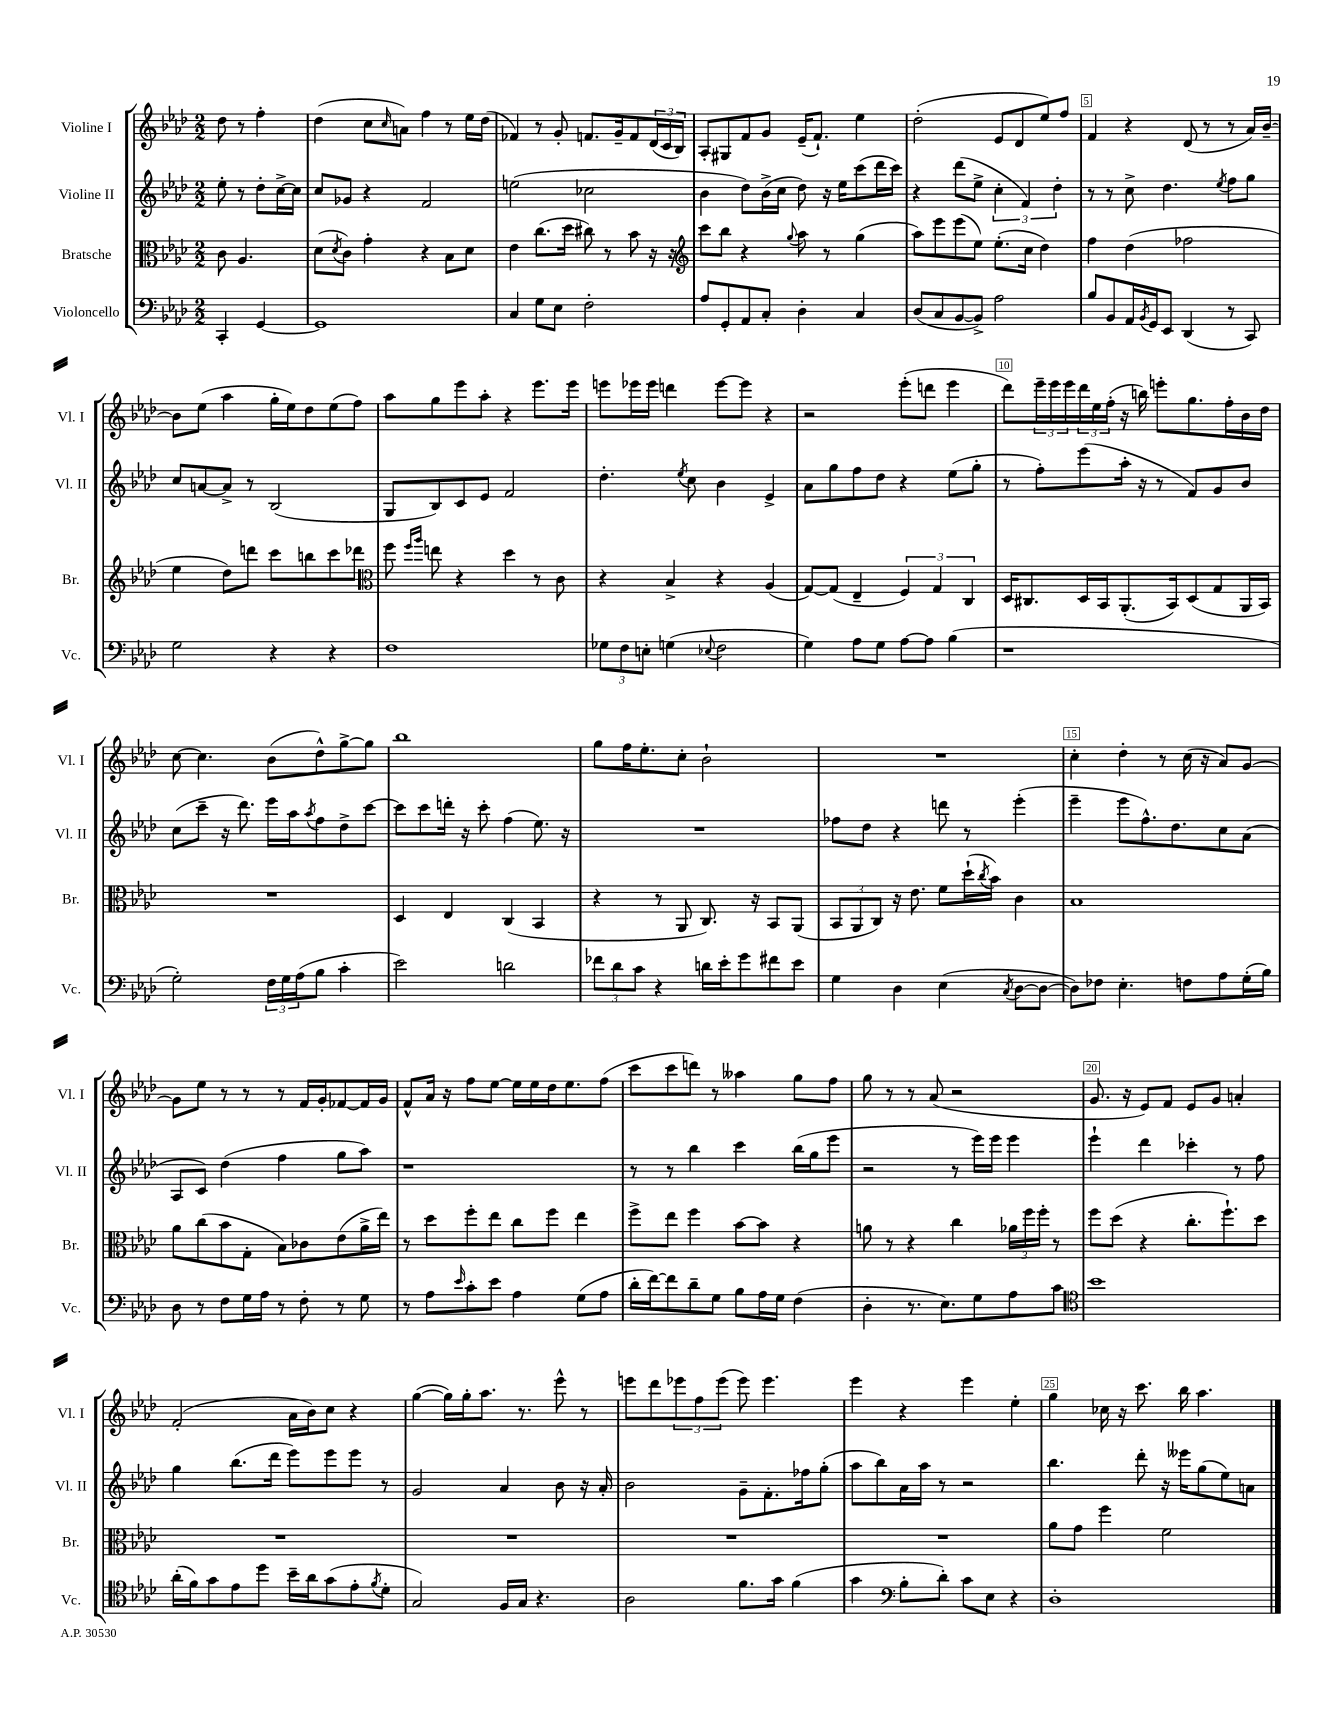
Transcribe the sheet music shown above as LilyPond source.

<<
\new StaffGroup <<
\new Staff = "s0" \with { instrumentName = "Violine I" shortInstrumentName = "Vl. I" } {
    \clef treble \key aes \major \numericTimeSignature \time 2/2 \partial 2
    des''8 r8 f''4-. |
    des''4( c''8 \grace { c''16 } a'8) f''4 r8 ees''16 des''16( |
    fes'4) r8 g'8-. f'8. g'16-- f'8 \tuplet 3/2 { des'16( c'16 bes16) } |
    aes8-. gis8 f'8 g'8 ees'16--( f'8.-!) ees''4 |
    des''2-.( ees'8 des'8 ees''8) f''8 |
    f'4 r4 des'8( r8 r8 aes'16) bes'16~-- |
    bes'8 ees''8( aes''4 g''16-. ees''16) des''8 ees''8( f''8) |
    aes''8 g''8 ees'''8 aes''8-. r4 ees'''8. ees'''16 |
    e'''8 ees'''16 ees'''16 d'''4 ees'''8~ ees'''8 r4 |
    r2 ees'''8-.( d'''8 ees'''4 |
    des'''8) \tuplet 3/2 { ees'''16-- ees'''16 ees'''16 } \tuplet 3/2 { des'''16 ees''16 f''16-.( } r16 b''16) e'''8-. g''8. f''16-. bes'16 des''16 |
    c''8~ c''4. bes'8( des''8-^) g''8~-> g''8 |
    bes''1 |
    g''8 f''16 ees''8.-. c''8-. bes'2-! |
    R1 |
    c''4-. des''4-. r8 c''16( r16 aes'8) g'8~ |
    g'8 ees''8 r8 r8 r8 f'16 g'16-. fes'8~ fes'16 g'16 |
    f'8-^ aes'16 r16 f''8 ees''8~ ees''16 ees''16 des''16 ees''8. f''8( |
    c'''8 c'''8 d'''8) r8 aeses''4 g''8 f''8 |
    g''8 r8 r8 aes'8( r2 |
    g'8. r16 ees'8) f'8 ees'8 g'8 a'4-. |
    f'2-.( aes'16 bes'16) c''8 r4 |
    g''4~( g''16) g''16-. aes''8. r8. ees'''8-^ r8 |
    e'''8 des'''8 \tuplet 3/2 { ees'''8 f''8 ees'''8( } ees'''8) ees'''4. |
    ees'''4 r4 ees'''4 ees''4-. |
    g''4 ces''16 r16 c'''8. bes''16 aes''4. \bar "|." |
}
\new Staff = "s1" \with { instrumentName = "Violine II" shortInstrumentName = "Vl. II" } {
    \clef treble \key aes \major \numericTimeSignature \time 2/2 \partial 2
    ees''8-. r8 des''8-. c''16~-> c''16 |
    c''8 ges'8 r4 f'2 |
    e''2( ces''2 |
    bes'4 des''8) bes'16->( c''16 des''8) r16 ees''16 c'''8( des'''16 c'''16) |
    r4 des'''8( ees''8-> \tuplet 3/2 { c''4-. f'4) des''4-. } |
    r8 r8 c''8-> des''4. \acciaccatura { ees''8 } f''8 g''8 |
    c''8 a'8~ a'8-> r8 bes2( |
    g8 bes8) c'8 ees'8 f'2 |
    des''4.-. \acciaccatura { ees''8 } c''8 bes'4 ees'4-> |
    aes'8 g''8 f''8 des''8 r4 ees''8( g''8-. |
    r8 f''8-.) ees'''8( aes''16-. r16 r8 f'8) g'8 bes'8 |
    c''8( c'''8-- r16 des'''8.) ees'''16 aes''16 \acciaccatura { aes''8 } f''8 des''8-> c'''8~ |
    c'''8 c'''8 d'''16-. r16 c'''8-. f''4( ees''8.) r16 |
    R1 |
    fes''8 des''8 r4 d'''8 r8 ees'''4-.( |
    ees'''4-- ees'''8 f''8.-^) des''8. c''8 aes'8( |
    aes8 c'8) des''4( f''4 g''8 aes''8) |
    r1 |
    r8 r8 bes''4 c'''4 bes''16( g''16 ees'''8 |
    r2 r8 ees'''16) ees'''16 ees'''4 |
    ees'''4-! des'''4 ces'''4-. r8 f''8 |
    g''4 bes''8.( des'''16 ees'''8) ees'''8 ees'''8 r8 |
    g'2 aes'4 bes'8 r16 aes'16-. |
    bes'2 g'8-- f'8.-. fes''16 g''8-.( |
    aes''8 bes''8) aes'16 aes''16 r8 r2 |
    bes''4. des'''8-. r16 eeses'''16 g''8( ees''8) a'8 \bar "|." |
}
\new Staff = "s2" \with { instrumentName = "Bratsche" shortInstrumentName = "Br." } {
    \clef alto \key aes \major \numericTimeSignature \time 2/2 \partial 2
    c'8 aes4. |
    des'8( \acciaccatura { des'8 } c'8) g'4-. r4 bes8 des'8 |
    ees'4 c''8.( des''16 cis''8) r8 bes'8 r16 r16 |
    \clef treble c'''8 bes''8 r4 \appoggiatura { g''8 } aes''8 r8 g''4( |
    aes''8) ees'''8 ees'''8( ees''8) ees''8.-.( c''16 des''4) |
    f''4 des''4( fes''2 |
    ees''4 des''8) d'''8 c'''8 b''8 c'''8 des'''8 |
    \clef alto f''8 \grace { f''16 aes''16 } e''8 r4 des''4 r8 c'8 |
    r4 bes4-> r4 aes4( |
    g8~) g8( ees4-- \tuplet 3/2 { f4) g4 c4 } |
    des16 cis8. des16 bes,16 aes,8.-.( bes,16) des8( g8 aes,16 bes,16) |
    R1 |
    des4 ees4 c4( bes,4 |
    r4 r8 aes,8 c8.) r16 bes,8 aes,8( |
    \tuplet 3/2 { bes,8 aes,8 c8) } r16 ees'8. f'8 des''16-!( \acciaccatura { c''8 } bes'16) c'4 |
    bes1 |
    aes'8 c''8( bes'8 g8-. bes8) ces'8 ees'8( aes'16-> ees''16) |
    r8 des''8 f''8-. ees''8 c''8 f''8 ees''4 |
    f''8-> ees''8 f''4 bes'8~ bes'8 r4 |
    a'8 r8 r4 c''4 \tuplet 3/2 { aes'16 f''16 f''16-. } r8 |
    f''8 des''8( r4 c''8.-. f''8.-!) des''8 |
    R1 |
    R1 |
    R1 |
    R1 |
    aes'8 g'8 f''4 f'2 \bar "|." |
}
\new Staff = "s3" \with { instrumentName = "Violoncello" shortInstrumentName = "Vc." } {
    \clef bass \key aes \major \numericTimeSignature \time 2/2 \partial 2
    c,4-. g,4~ |
    g,1 |
    c4 g8 ees8 f2-. |
    aes8 g,8-. aes,8 c8-. des4-. c4 |
    des8( c8 bes,8~ bes,8->) aes2 |
    bes8 bes,8 aes,16 \acciaccatura { bes,8 } g,16 ees,8 des,4( r8 c,8) |
    g2 r4 r4 |
    f1 |
    \tuplet 3/2 { ges8 f8 e8-. } g4( \appoggiatura { ees8 } f2 |
    g4) aes8 g8 aes8~ aes8 bes4( |
    r1 |
    g2-.) \tuplet 3/2 { f16 g16 aes16( } bes8 c'4-. |
    ees'2) d'2 |
    \tuplet 3/2 { fes'8 des'8 c'8 } r4 d'16 ees'16-. g'8 fis'8 ees'8 |
    g4 des4 ees4( \acciaccatura { c8 } des8~ des8~ |
    des8) fes8 ees4.-. f8 aes8 g16-.( bes16) |
    des8 r8 f8 g16 aes16 r8 f8-. r8 g8 |
    r8 aes8 \grace { ees'16 } c'8-. ees'8 aes4 g8( aes8 |
    des'16-. f'16~) f'8 des'8-- g8 bes8 aes16 g16 f4( |
    des4-. r8. ees8.) g8 aes8 c'8 |
    \clef tenor bes'1 |
    aes'16-.( f'16) g'8 ees'8 des''8 bes'16-- aes'16 g'8( ees'8-. \acciaccatura { f'8 } des'8-. |
    g2) f16 g16 r4. |
    aes2 f'8. g'16 f'4( |
    g'4 \clef bass bes8-. des'8-.) c'8 ees8 r4 |
    des1-. \bar "|." |
}
>>
>>
\layout { \context { \Score \override BarNumber.break-visibility = ##(#f #t #t) barNumberVisibility = #(every-nth-bar-number-visible 5) \override BarNumber.stencil = #(make-stencil-boxer 0.1 0.3 ly:text-interface::print) } }
